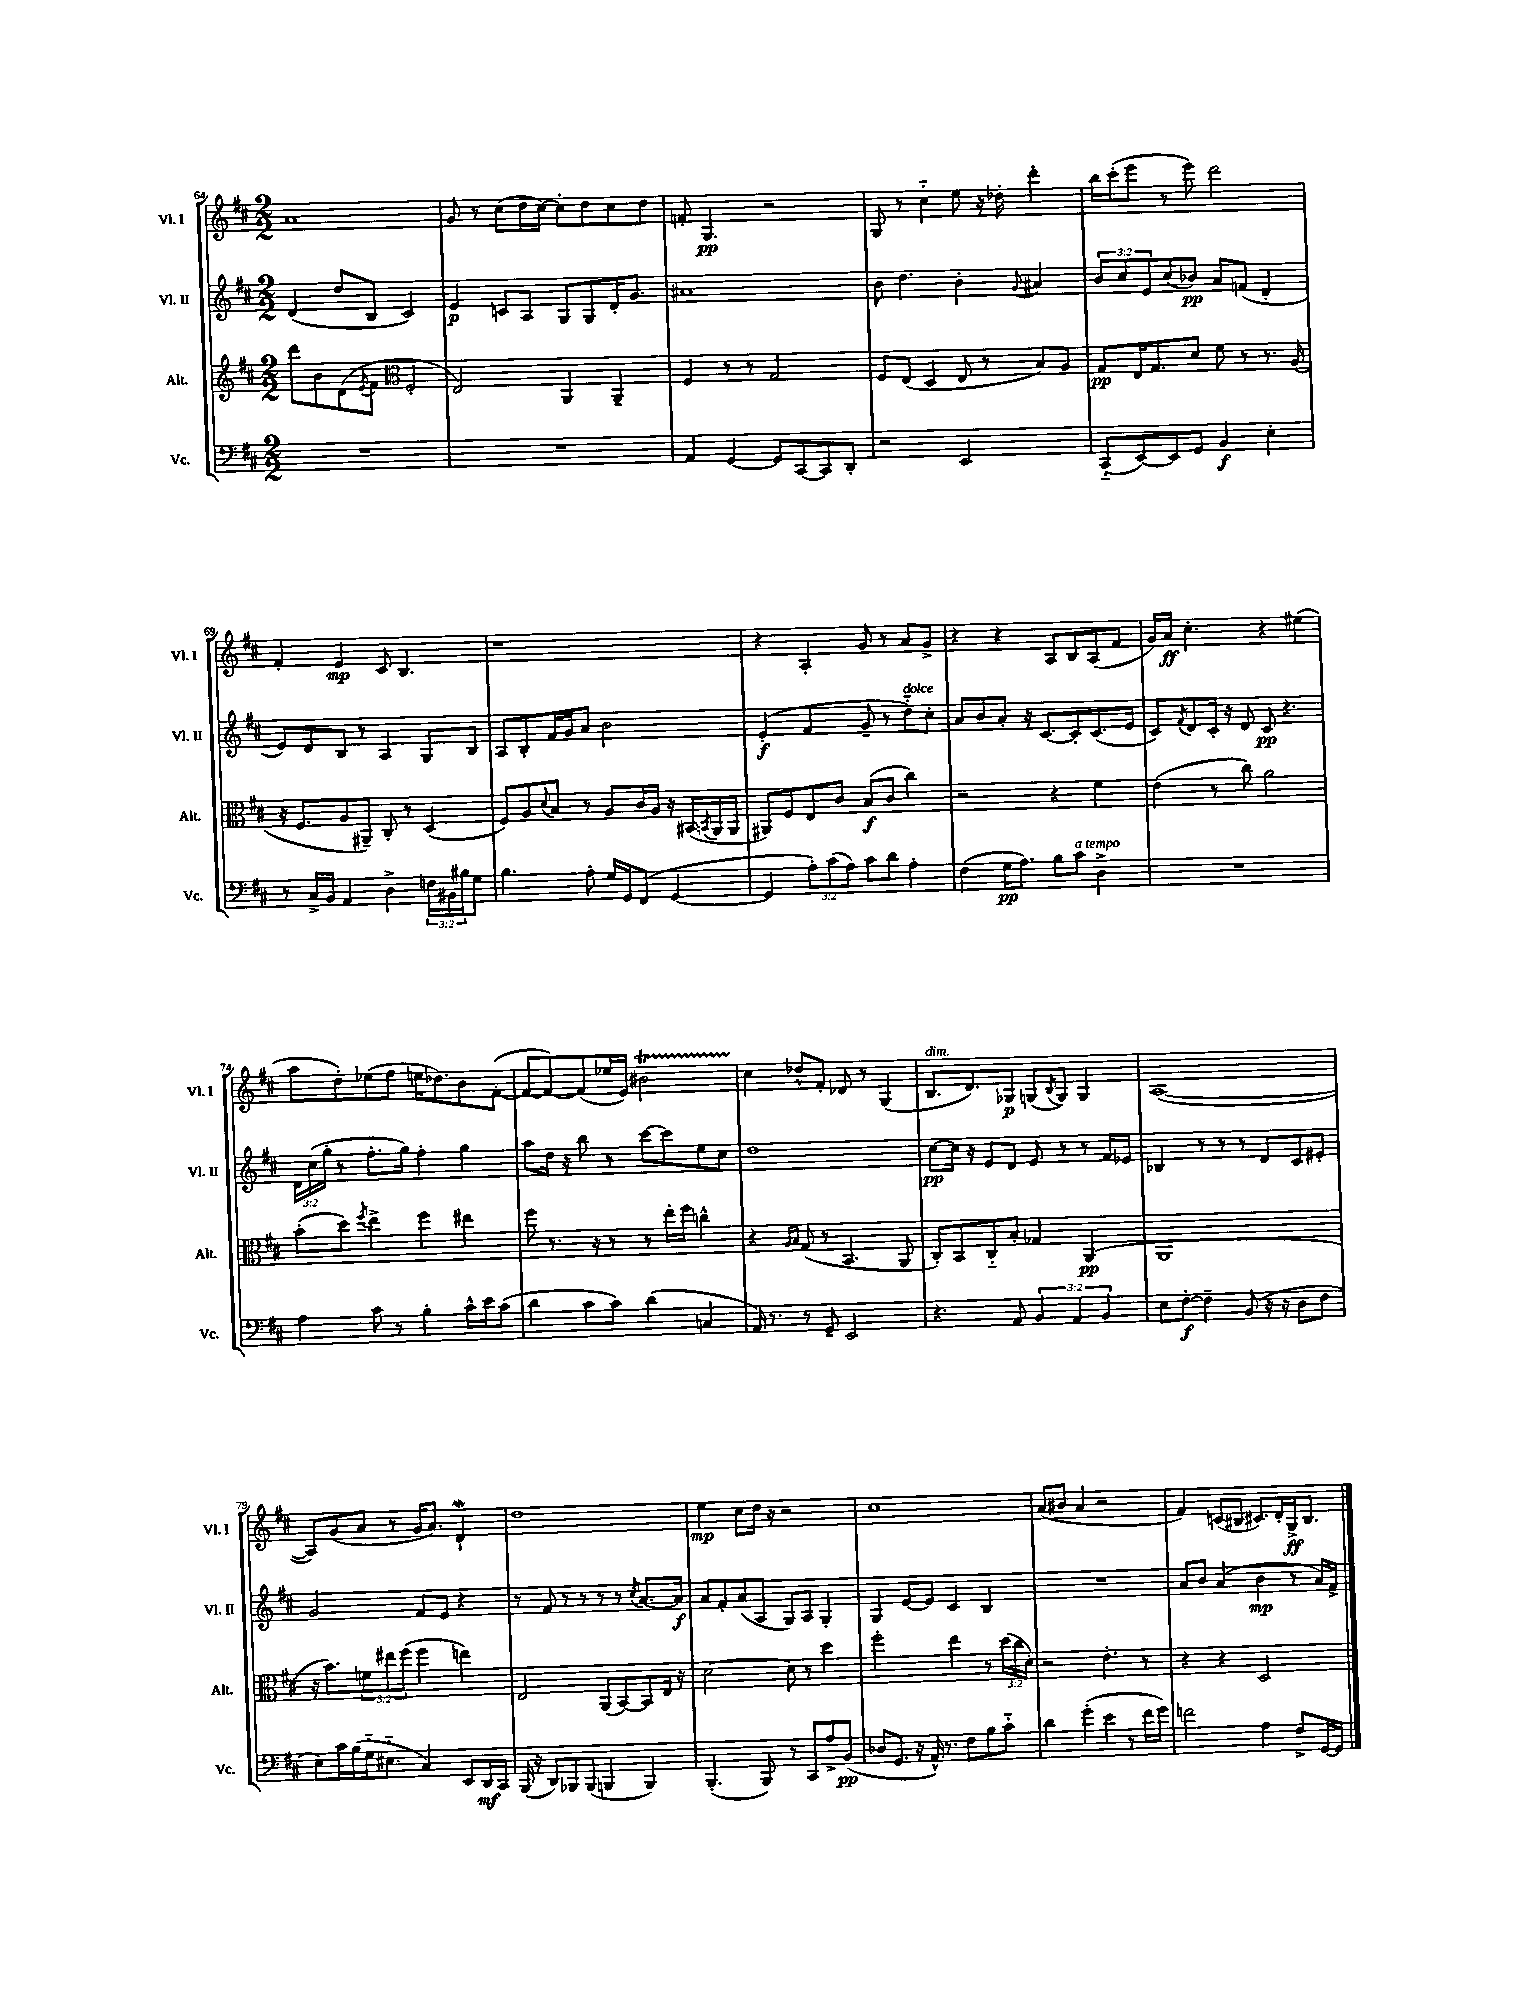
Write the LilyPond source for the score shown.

<<
\new StaffGroup <<
\new Staff = "s0" \with { instrumentName = "Vl. I" shortInstrumentName = "Vl. I" } {
    \clef treble \key d \major \numericTimeSignature \time 2/2
    a'1 |
    g'8 r8 cis''8( d''16 cis''16~) cis''8-. d''8 cis''8 d''8 |
    f'8-. g4.\pp r2 |
    g8 r8 cis''4-_ e''8 r16 des''16-. d'''4-. |
    b''16 cis'''16-.( e'''8 r8 e'''8) d'''2 |
    fis'4-. e'4\mp cis'8 b4. |
    r1 |
    r4 a4-. g'8 r8 a'8 g'8-> |
    r4 r4 a8 b8 a8( fis'8 |
    g'16) a'16\ff cis''4.-. r4 eis''4( |
    a''8 d''8-.) ees''8( fis''8 e''16 des''8.) b'8 fis'8~-.( |
    fis'8~ fis'8~) fis'8( ees''16 e'16) bis'2\startTrillSpan |
    cis''4\stopTrillSpan des''8-^ fis'8-. des'8 r8 g4( |
    b8.^\markup { \italic "dim." } d'8.) ges8\p g8( \acciaccatura { b8 } g8) g4 |
    a1~( |
    a8) g'8( a'8 r8 g'16 a'8.) d'4-!\mordent |
    d''1 |
    e''4\mp cis''8 d''16 r16 r2 |
    cis''1 |
    a'8( bis'8 a'4 r2 |
    fis'4) c'8( bis8 cis'8.) d'16-. g16->\ff bis8. \bar "|." |
}
\new Staff = "s1" \with { instrumentName = "Vl. II" shortInstrumentName = "Vl. II" } {
    \clef treble \key d \major \numericTimeSignature \time 2/2 \override Staff.TupletNumber.text = #tuplet-number::calc-fraction-text
    d'4( d''8 b8 cis'2) |
    e'4\p c'8 a8 g8 g8 d'16-. g'8. |
    ais'1 |
    b'8 d''4. b'4-. \appoggiatura { g'8 } ais'4 |
    \tuplet 3/2 { b'8 cis''8 e'8 } cis''8( bes'8\pp) a'8 f'8( d'4-. |
    e'8) d'8 b8 r8 a4 g8 b8 |
    a8 b8-. fis'16 g'16 a'8 b'2 |
    e'4-.\f( fis'4 g'8-- r8 d''8-_^\markup { \italic "dolce" }) cis''8-. |
    a'8 b'8 a'8-. r16 cis'8.~ cis'8-. cis'8.( e'16 |
    cis'8) \acciaccatura { fis'8 } d'8 cis'16-. r16 d'8 cis'8\pp r4. |
    \tuplet 3/2 { d'16 cis''16( g''16-. } r8 fis''8.-. g''16) fis''4-. g''4 |
    a''8 d''16 r16 b''8 r8 cis'''8~ cis'''8 e''8 cis''8 |
    d''1 |
    cis''8~\pp cis''16 r16 e'8 d'8 e'8 r8 r8 fis'16 ees'16 |
    bes4 r8 r8 r8 d'8 cis'8 eis'8-. |
    g'2 fis'8 e'8 r4 |
    r8 fis'8 r8 r8 r8 r8 \acciaccatura { cis''8 } a'8.~ a'16\f |
    a'8 fis'8-. a'8( a8 g8) a8 g4-. |
    g4 e'8~ e'8 cis'4 b4 |
    R1 |
    a'8 b'8 a'4( b'4\mp r8 a'16) fis'16-> \bar "|." |
}
\new Staff = "s2" \with { instrumentName = "Alt." shortInstrumentName = "Alt." } {
    \clef treble \key d \major \numericTimeSignature \time 2/2 \override Staff.TupletNumber.text = #tuplet-number::calc-fraction-text
    d'''8 b'8 d'8( \acciaccatura { e'8 } fis'8 \clef alto fis2-. |
    e2) a,4 a,4-- |
    fis4 r8 r8 g2 |
    fis8 e8( d4 e8 r8 b8) a8 |
    g8\pp e16 g8. d'8 fis'8 r8 r8. a16( |
    r16 fis8. a8 ais,8--) cis8-. r8 d4( |
    fis8) a8 \appoggiatura { d'8 } b8 r8 a8 cis'16 a16 r16 bis,16( \acciaccatura { b,8 } a,16 a,16 |
    ais,8) fis8 e8 cis'8 b8\f( cis'8 cis''4) |
    r2 r4 fis'4 |
    e'4( r8 cis''8) a'2 |
    b'8-.( d''8) \acciaccatura { fis''8 } e''4-> fis''4 eis''4 |
    fis''8 r8. r16 r8 r8 e''16-. fis''16 c''4-^ |
    r4 \grace { a16 b16 } g8( r8 b,4. a,8 |
    cis8-.) b,8 cis8-_ b8-. ges4 a,4\pp( |
    a,1 |
    r16 b'8.) \tuplet 3/2 { f'8 eis''8 fis''8( } fis''4 e''4) |
    e2 a,8( b,8~) b,8 e16 r16 |
    d'2~ d'8 r8 d''4 |
    fis''2-. e''4 r8 \tuplet 3/2 { d''16( cis''16 d'16-.) } |
    r2 e'4.-. r8 |
    r4 r4 d2 \bar "|." |
}
\new Staff = "s3" \with { instrumentName = "Vc." shortInstrumentName = "Vc." } {
    \clef bass \key d \major \numericTimeSignature \time 2/2 \override Staff.TupletNumber.text = #tuplet-number::calc-fraction-text
    R1 |
    R1 |
    a,4 g,4~ g,8 cis,8~ cis,8 d,8-. |
    r2 e,2 |
    cis,8-_( e,8~) e,8 g,8 b,4\f e4-. |
    r8 cis16-> b,16 a,4 d4-> \tuplet 3/2 { f16 bis,16 bis16 } g8 |
    b4. a8-. g16 g,16 fis,8( g,4~ |
    g,4 \tuplet 3/2 { a8-.) cis'8( a8) } cis'8 d'8 a4-. |
    fis4( g16\pp a8.) b8 cis'8^\markup { \italic "a tempo" } d4-> |
    R1 |
    a4 cis'8 r8 b4-. cis'16-^ e'16 cis'8( |
    d'4 cis'8 cis'8) d'4( c4 |
    a,16) r8. r8 g,8-- e,2 |
    r4. a,8 \tuplet 3/2 { b,4 a,4 b,4 } |
    e8 fis8~-.\f fis4-- b,8( r16 r16 d8 fis8 |
    e8) cis'16 b16( g16-_ eis8.-_ cis4) e,8 d,16\mf cis,16 |
    b,,16( r16 d,8) bes,,8 bes,,8( b,,4 b,,4) |
    b,,4.-.( b,,8) r8 cis,8 a8-> b,8\pp( |
    des8 g,8. r16 a,16-^) r8. fis8 b8 cis'8-_ |
    d'4 g'4-.( e'4 r8 fis'16 g'16) |
    f'2 a4 fis8-> g,16~ g,16 \bar "|." |
}
>>
>>
\layout { \context { \Score currentBarNumber = #64 } }
